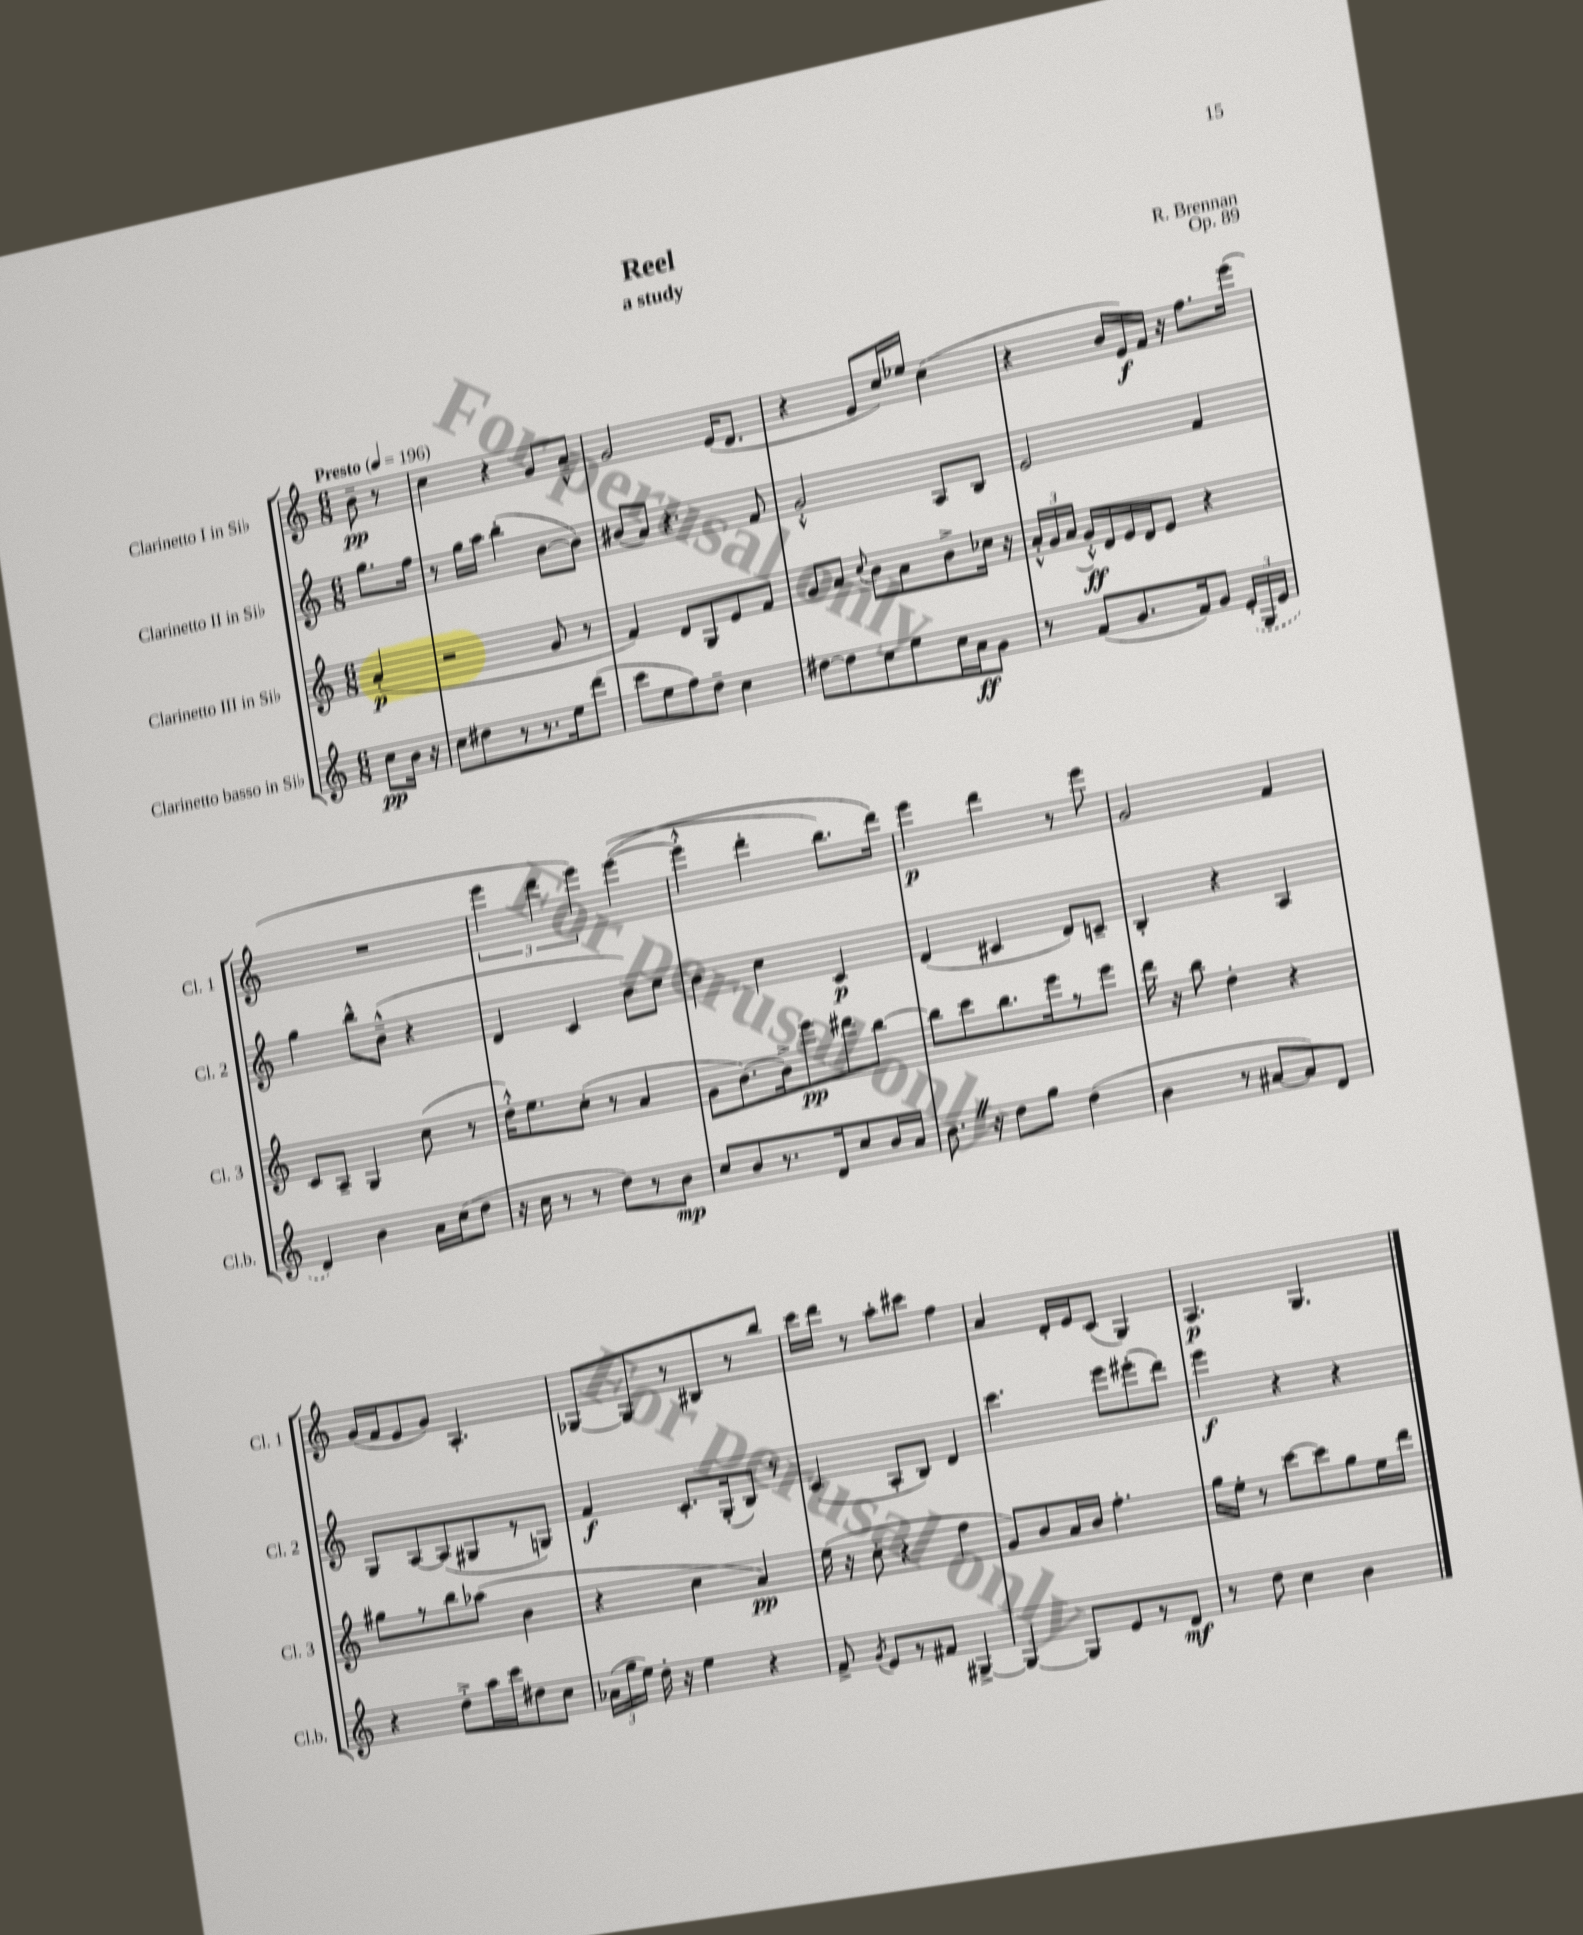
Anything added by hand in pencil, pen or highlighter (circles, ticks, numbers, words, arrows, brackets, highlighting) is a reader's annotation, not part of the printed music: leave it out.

**kern	**kern	**kern	**kern
*staff4	*staff3	*staff2	*staff1
*clefG2	*clefG2	*clefG2	*clefG2
*k[]	*k[]	*k[]	*k[]
*M6/8	*M6/8	*M6/8	*M6/8
*MM196	*MM196	*MM196	*MM196
8cc\L	(4a'/	8.gg\L	8b~\
16b\Jk	.	.	8r
16r	.	16ff\Jk	.
=	=	=	=
8cc\L	2r	8r	4cc\
8dd#\	.	16gg\LL	.
.	.	16aa\JJ	.
8r	.	(4bb'\	4r
8.r	.	.	.
.	8g/	[8b\L	8g/L
16ee\k	.	.	.
(8ddd\J	8r	8b\]J)	8a~^^/J
=	=	=	=
8ccc\L	4f/)	(8b#/L	2g/
8ee\	.	8a/J)	.
8ff\)	8d/L	4.r	.
8dd~\J	8G/	.	.
4cc\	8e/	.	(16e/LK
.	.	.	8.d/J
.	8f/J	8f/	.
=	=	=	=
[8dd#\L	8g/L	2g'^^/	4r
8dd#\]	8a/J	.	.
.	8qqcc/	.	.
8cc\	8b\L	.	8e/L
8ee\	8a\	.	16cc/L)
.	.	.	16ee-/JJ
16cc\L	8b^\	8A/L	(4cc\
16a\J	.	.	.
8g\J	16cc-\Jk	8B/J	.
.	16r	.	.
=	=	=	=
8r	24a'^^/LL	2e/	4r
.	24g/	.	.
.	(24a/JJ	.	.
(8f/L	16g'^^/LL)	.	.
.	16d/	.	.
8.g/	16e/	.	16b/LL
.	16d/J	.	16e/)
.	8e/J	.	16f/JJ
16f/k)	.	.	16r
8g/J	4r	4f/	8.ff\L
(24e'/LL	.	.	.
24G/	.	.	.
.	.	.	(16eee\Jk
24e/JJ	.	.	.
=	=	=	=
4d/)	8c/L	4gg\	2.r
.	8A~/J	.	.
4b\	4G/	8bb^^\L	.
.	.	(8b~^^\J	.
16a\LL	(8cc\	4r	.
(16cc\J	.	.	.
8dd\J	8r	.	.
=	=	=	=
16r	16dd'^^\LK)	4d/	6eee\
16cc\	8.ee\	.	.
8r	.	.	.
.	.	.	6ddd\
8r	(8cc'\J	4c/	.
.	.	.	6eee\)
8dd\L)	8r	.	.
8r	4a/	8b\L)	&(([4eee\
8b\J	.	8cc\J	.
=	=	=	=
8cc/L	8g\L	4b\	4eee'^^\]
8b/	[8.b\)	.	.
8.r	.	4cc\	4ddd'\
.	16b^\]k	.	.
.	8eee\	.	.
16d/k	.	.	.
8cc/	8ddd#\	4c/	8.bb\L)
16b/L	[8bb\J	.	.
16a/JJ	.	.	16ddd\Jk&)
=	=	=	=
8.b\	8bb\]L	(4d/	4eee\
.	8ccc\	.	.
16r	.	.	.
8dd\L	8.bb\	4c#/	4ddd\
8gg\J	.	.	.
.	16eee\k	.	.
(4dd\	8r	8d/L)	8r
.	8eee\J	8c~/J	8eee\
=	=	=	=
4b\	16ddd\	4B'/	2g/
.	16r	.	.
.	8bb\	.	.
8r	4dd'\	4r	.
[8a#/L	.	.	.
8a#/])	4r	4A/	4f/
8d/J	.	.	.
=	=	=	=
4r	8gg#\L	8G/L	(16g/LL
.	.	.	16f/J
.	8r	[8A/	8e/
8dd'^\L	8bb\	(8A/]	8g/J)
16aa\L	(8aa-\J	8G#/	4.A'/
16ccc\J	.	.	.
8dd#\	4b\	8r	.
8cc\J	.	8G/J)	.
=	=	=	=
(24a-\LL	4r	4f/	[8G-/L
24gg\	.	.	.
24ee\JJ)	.	.	.
16dd'\	.	.	8G-/]
16r	.	.	.
4ee\	4cc\	8.c'/L	8r
.	.	.	8B#/
.	.	(16G'/k	.
4r	4a/)	8B/J)	8r
.	.	8r	8bb/J
=	=	=	=
8f^/	(16ee\	(4c/	16ccc\LL
.	16r	.	16ddd\JJ
8qg/	.	.	.
8e/L	8cc'\	.	8r
8r	4r	8A'/L	8aa'\L
8f#/J	.	8B/J)	8ccc#\J
[4G#^/	4ff\	4d/	4ff\
=	=	=	=
4G#/_	8g/L)	4.ccc\	4a/
.	8b/	.	.
8G#/]L	16a/L	.	16d'/LL
.	16b/JJ	.	16e/J
8e/	4.ff'\	8eee\L	(8c/J
8r	.	(8eee#'\	4G/)
8d/J	.	8ddd\J)	.
=	=	=	=
8r	16gg\LL	4eee\	4.A/
.	16ee'\JJ	.	.
8dd\	8r	.	.
4cc\	[8ccc\L	4r	.
.	8ccc\]	.	4.G/
4b\	8gg\	4r	.
.	16ee\L	.	.
.	16ddd\JJ	.	.
==	==	==	==
*-	*-	*-	*-
